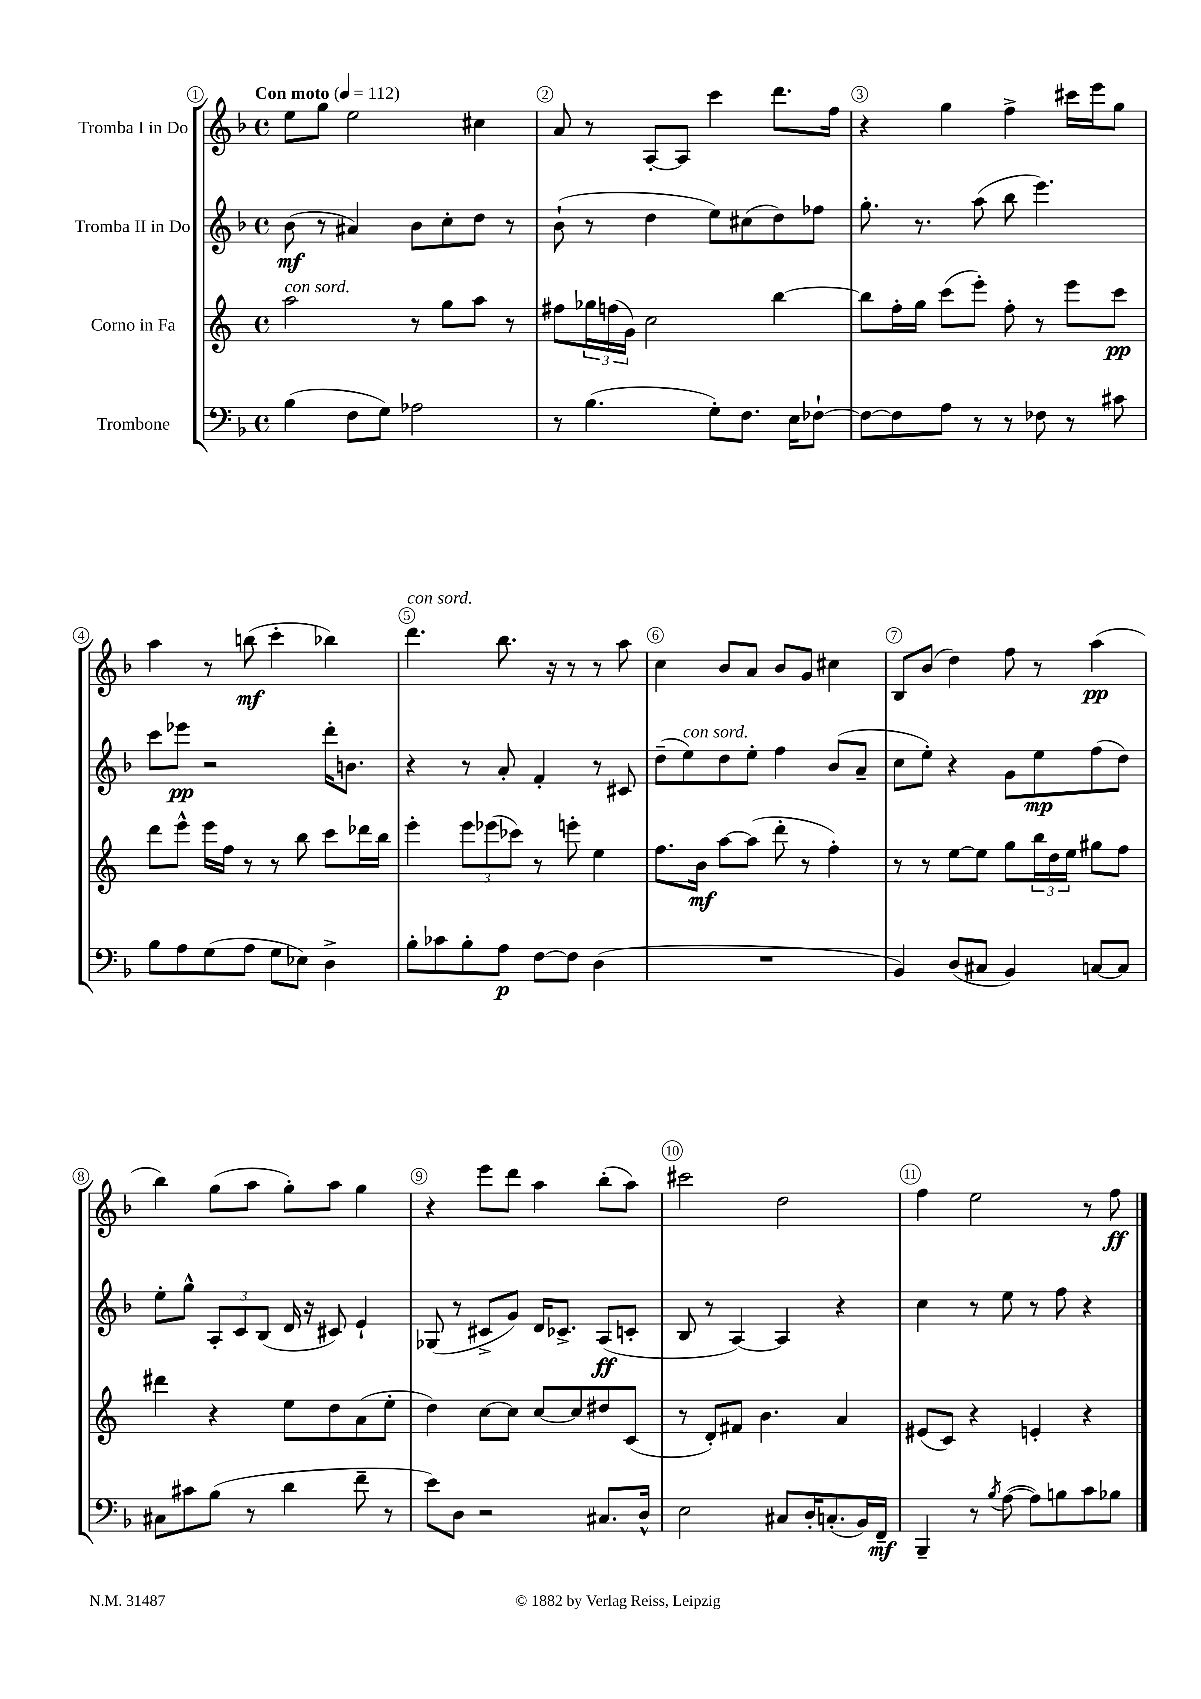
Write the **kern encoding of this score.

**kern	**kern	**kern	**kern
*staff4	*staff3	*staff2	*staff1
*clefF4	*clefG2	*clefG2	*clefG2
*k[b-]	*k[]	*k[b-]	*k[b-]
*M4/4	*M4/4	*M4/4	*M4/4
*met(c)	*met(c)	*met(c)	*met(c)
*MM112	*MM112	*MM112	*MM112
(4B-\	2aa\	(8b-\	8ee\L
.	.	8r	8gg\J
8F\L	.	4a#/)	2ee\
8G\J)	.	.	.
2A-\	8r	8b-\L	.
.	8gg\L	8cc'\	.
.	8aa\J	8dd\J	4cc#\
.	8r	8r	.
=	=	=	=
8r	8ff#\L	(8b-`\	8a/
(4.B-\	24gg-\L	8r	8r
.	(24ff\	.	.
.	24g\JJ)	.	.
.	2cc\	4dd\	[8A'/L
.	.	.	8A/]J
8G'\L)	.	8ee\L)	4ccc\
8.F\J	.	(8cc#\	.
.	[4bb\	8dd\)	8.ddd\L
16E\LK	.	.	.
[8F-`\J	.	8ff-\J	.
.	.	.	16ff\Jk
=	=	=	=
8F-\_L	8bb\]L	8.gg'\	4r
8F-\]	16ff'\L	.	.
.	16gg\JJ	8.r	.
8A\J	(8ccc\L	.	4gg\
8r	8eee'\J)	(8aa\	.
8r	8ff'\	8bb-\	4ff^\
8F-\	8r	4.eee\)	.
8r	8eee\L	.	16ccc#\LL
.	.	.	16eee\J
8c#\	8ccc\J	.	8gg\J
=	=	=	=
8B-\L	8ddd\L	8ccc\L	4aa\
8A\	8eee^^\J	8eee-\J	.
(8G\	16eee\LL	2r	8r
.	16ff\JJ	.	.
8A\J	8r	.	(8bb\
8G\L	8r	.	4ccc'\
8E-\J)	8bb\	.	.
4D^\	8ccc\L	16ddd'\LK	4bb-\)
.	.	8.b\J	.
.	16ddd-\L	.	.
.	16bb\JJ	.	.
=	=	=	=
8B-'\L	4eee'\	4r	4.ddd\
8c-\	.	.	.
8B-'\	12eee\L	8r	.
.	(12eee-\	.	.
8A\J	.	8a'/	8.bb-\
.	12ccc-\J)	.	.
[8F\L	8r	4f'/	.
.	.	.	16r
8F\]J	8eee'\	.	8r
(4D\	4ee\	8r	8r
.	.	8c#/	8aa\
=	=	=	=
1r	8.ff\L	(8dd~\L	4cc\
.	.	8ee\)	.
.	16b\Jk	.	.
.	[8aa\L	8dd\	8b-/L
.	(8aa\]J	8ee'\J	8a/J
.	8ddd'\	4ff\	8b-/L
.	8r	.	8g/J
.	4ff'\)	(8b-/L	4cc#\
.	.	8a~/J	.
=	=	=	=
4BB-/)	8r	8cc\L	8B-/L
.	8r	8ee'\J)	(8b-/J
(8D/L	[8ee\L	4r	4dd\)
8C#/J	8ee\]J	.	.
4BB-/)	8gg\L	8g\L	8ff\
.	24bb\L	8ee\	8r
.	24dd\	.	.
.	24ee\JJ	.	.
[8C/L	8gg#\L	(8ff\	(4aa\
8C/]J	8ff\J	8dd\J)	.
=	=	=	=
8C#\L	4ddd#\	8ee'\L	4bb-\)
8c#\	.	8gg^^\J	.
(8B-\J	4r	12A'/L	(8gg\L
.	.	12c/	.
8r	.	.	8aa\J
.	.	(12B-/J	.
4d\	8ee\L	16d/	8gg'\L)
.	.	16r	.
.	8dd\	8c#/)	8aa\J
8f~\	(8a\	4e`/	4gg\
8r	8ee'\J	.	.
=	=	=	=
8e\L)	4dd\)	(8G-/	4r
8D\J	.	8r	.
2r	[8cc\L	8c#^/L	8eee\L
.	8cc\]J	8g/J)	8ddd\J
.	[8cc/L	16d/LK	4aa\
.	.	8.c-^/J	.
.	8cc/]	.	.
8.C#/L	8dd#/	(8A/L	(8bb-'\L
.	(8c/J	8c'/J	8aa\J)
16D^^/Jk	.	.	.
=	=	=	=
2E\	8r	8B-/	2ccc#\
.	8d'/L)	8r	.
.	8f#/J	[4A/)	.
.	4.b\	.	.
8C#/L	.	4A/]	2dd\
16D'/K	.	.	.
(8.C'/	.	.	.
.	4a/	4r	.
16BB-/L)	.	.	.
16FF~/JJ	.	.	.
=	=	=	=
4BBB-~/	(8e#/L	4cc\	4ff\
.	8c/J)	.	.
8r	4r	8r	2ee\
8qB-/	.	.	.
([8A\	.	8ee\	.
8A\]L)	4e'/	8r	.
8B\	.	8ff\	.
8c\	4r	4r	8r
8B-\J	.	.	8ff\
==	==	==	==
*-	*-	*-	*-
